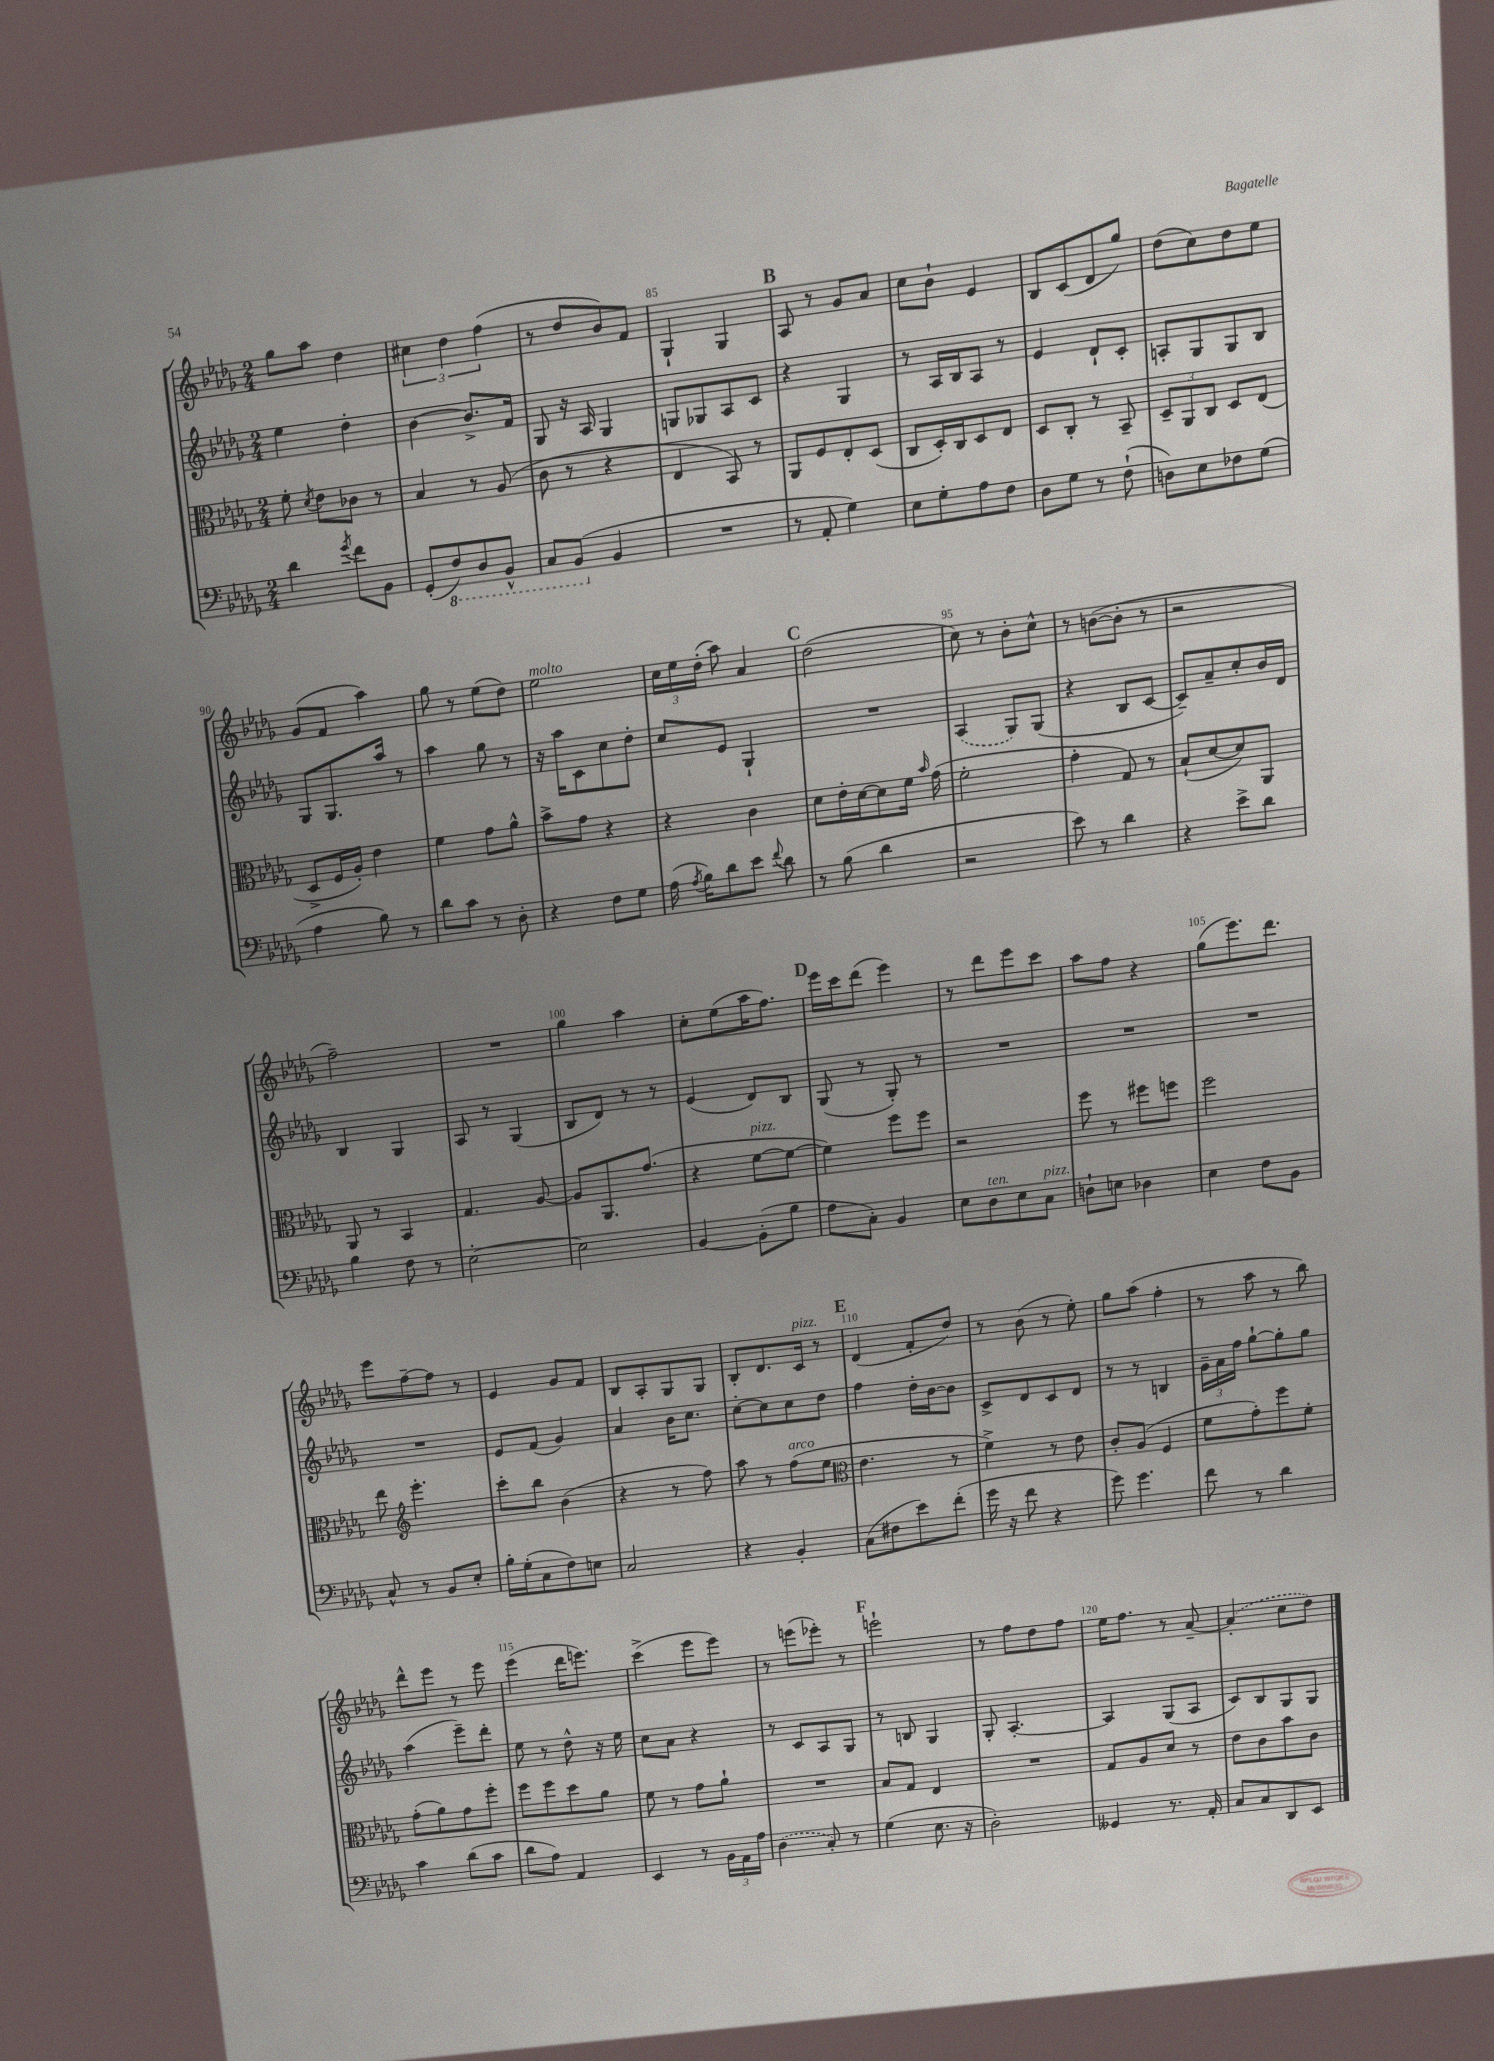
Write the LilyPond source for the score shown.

<<
\new StaffGroup <<
\new Staff = "s0" {
    \clef treble \key des \major \numericTimeSignature \time 2/4
    \autoBeamOff ges''8[ aes''8] des''4 |
    \tuplet 3/2 { cis''4 des''4 f''4( } |
    r8 des''8[ bes'8) f'8] |
    ges4-! ges4 |
    \mark \markup { \bold "B" } aes8 r8 ges'8[ aes'8] |
    c''8[ bes'8]-! ees'4 |
    bes8[ c'8( des'8 ges''8]) |
    des''8[( c''8) des''8 ees''8] |
    ges'8[( f'8] aes''4) |
    ges''8 r8 ees''8[( des''8]) |
    ees''2^\markup { \italic "molto" } |
    \tuplet 3/2 { c''16[ ees''16 des''16]-.( } aes''8) aes'4 |
    \mark \markup { \bold "C" } des''2( |
    c''8) r8 bes'8[-. c''8]-^ |
    r8 b'8[~( b'8]-. r8 |
    r2 |
    f''2--) |
    R2 |
    ges''4 aes''4 |
    c''8[-. ees''8( aes''16 f''8.]) |
    \mark \markup { \bold "D" } ees'''16[ c'''16 des'''8]( ees'''4) |
    r8 des'''8[ ees'''8 c'''8] |
    aes''8[ f''8] r4 |
    ges''8[( ees'''8.) des'''8.] |
    ees'''8[ f''8~-- f''8] r8 |
    ees'4 ges'8[ f'8] |
    bes8[ aes8-. ges8 ges8] |
    bes8[-. des'8. c'16]^\markup { \italic "pizz." } r8 |
    \mark \markup { \bold "E" } des'4( f'8[-. des''8]) |
    r8 bes'8( r8 ees''8-.) |
    ges''8[ aes''8]( f''4-. |
    r8 aes''8 r8 bes''8) |
    des'''8[-^ ees'''8] r8 ees'''8 |
    ees'''4( des'''16[ e'''8.]) |
    c'''4->( ees'''8[ ees'''8]) |
    r8 e'''8[( ees'''8]-.) r8 |
    \mark \markup { \bold "F" } e'''2-! |
    r8 f''8[ des''8 f''8] |
    ees''16[ f''8.] r8 aes'8~-- |
    \once \slurDashed aes'4-.( c''8[ des''8]) \bar "|." |
}
\new Staff = "s1" {
    \clef treble \key des \major \numericTimeSignature \time 2/4
    \autoBeamOff ees''4 des''4-. |
    bes'4~ bes'8.[-> f'16] |
    ges8 r16 aes16 ges4 |
    g8[ ges8 aes8 c'8] |
    \mark \markup { \bold "B" } r4 ges4 |
    r8 aes16[ bes16 aes8] r8 |
    ees'4 des'8[-! c'8]-. |
    a8[-. ges8 ges8 bes8] |
    ges8[ ges8. aes''16] r8 |
    aes''4 ges''8 r8 |
    r16 aes''16[ c'8 c''8 des''8]-. |
    c''8[ ees'8] ges4-! |
    \mark \markup { \bold "C" } R2 |
    \once \slurDashed aes4( ges8[) ges8]( |
    r4 bes8[ c'8]~ |
    c'8[--) aes'8-- c''8-. bes'16 des'16] |
    bes4 ges4 |
    aes8 r8 ges4( |
    bes8[ des'8]) r8 r8 |
    ees'4( des'8[) bes8] |
    \mark \markup { \bold "D" } ges8( r8 ges8-.) r8 |
    R2 |
    R2 |
    R2 |
    R2 |
    ees'8[ f'8]( ges'4) |
    aes'4 bes'16[ c''8.] |
    c''8[~-. c''8 c''8 des''8] |
    \mark \markup { \bold "E" } f''4 des''16[-. bes'16~ bes'8] |
    c'8[-> des'8 c'8 des'8] |
    r8 r8 b4 |
    \tuplet 3/2 { ges'16[-- aes'16 f''16] } ges''8[~-! ges''8-. ges''8] |
    aes''4( ees'''8[--) des'''8]-. |
    ees''8 r8 des''8-^ r16 ees''16 |
    c''8[ aes'8] r4 |
    r8 c'8[ aes8 ges8] |
    \mark \markup { \bold "F" } r8 b8 ges4 |
    ges8-. aes4.~-. |
    aes4 ges8[( aes8] |
    c'8[) bes8 ges8 ges8] \bar "|." |
}
\new Staff = "s2" {
    \clef alto \key des \major \numericTimeSignature \time 2/4
    \autoBeamOff f'8-. \acciaccatura { des'8 } ees'8[ ces'8] r8 |
    bes4 r8 aes8( |
    c'8 r8 r4 |
    ees4 bes,8) r8 |
    \mark \markup { \bold "B" } aes,8[ f8 ees8-. des8]( |
    c8[ des16-.) c16 des8 ees8] |
    des8[ c8]-. r8 bes,8-- |
    \tuplet 3/2 { des8[-- aes,8 c8] } des8[ ees8]( |
    des8[-> f16 aes16]-.) ees'4 |
    f'4 ges'8[ aes'8]-^ |
    bes'8[-> ges'8] r4 |
    r4 c'4 |
    \mark \markup { \bold "C" } des'8[ ees'16-. des'16~ des'8 f'16] \grace { bes'16 } ges'16( |
    f'2-. |
    ges'4-. ges8) r8 |
    bes8[-!( des'8~ des'8) aes,8] |
    aes,8 r8 bes,4 |
    ges4. aes8~ |
    aes8[ aes,8. ges'8.]( |
    r4 f'8[~^\markup { \italic "pizz." } f'8]~ |
    \mark \markup { \bold "D" } f'4) f''8[ f''8] |
    r2 |
    f''8 r8 fis''8[ f''8] |
    f''2 |
    ees''8 \clef treble ees'''4.-. |
    c'''8[-. bes''8] bes'4( |
    r4 r8 f''8) |
    aes''8 r8 f''8[^\markup { \italic "arco" }( ees''8] |
    \mark \markup { \bold "E" } \clef alto ees'4. r8 |
    f'4->) r8 ees'8 |
    c'8[-. aes8]( f4 |
    f'8[ ges'8-.) f''8 f'8]-. |
    ges'8[-.( aes'8) ges'8 f''8]-. |
    f''8[ f''8 des''8 aes'8] |
    f'8 r8 ges'8[ aes'8]-! |
    R2 |
    \mark \markup { \bold "F" } bes8[ ges8] ees4 |
    R2 |
    ges8[ aes8 des'8] r8 |
    ees'8[ c'8 bes'8 c'8] \bar "|." |
}
\new Staff = "s3" {
    \clef bass \key des \major \numericTimeSignature \time 2/4
    \autoBeamOff des'4 \acciaccatura { ges'8 } f'8[ bes,8] |
    ges,8[-.( \ottava #-1 f,8) des,8 bes,,8]-^ |
    c,8[ bes,,8]( \ottava #0 bes,4 |
    R2 |
    \mark \markup { \bold "B" } r8 aes,8-. ges4) |
    ees8[ ges8-. aes8 f8] |
    des8[ ges8] r8 f8-!( |
    d8[) ees8 fes8 ges8]( |
    aes4 bes8) r8 |
    des'8[ c'8] r8 des8-. |
    r4 f8[ ges8] |
    aes16( \acciaccatura { aes8 } bes16[) des'8 ees'8] \appoggiatura { f'8 } des'8 |
    \mark \markup { \bold "C" } r8 bes8( des'4 |
    r2 |
    ees'8) r8 des'4 |
    r4 ees'8[-> des'8] |
    bes4 f8 r8 |
    ees2~-. |
    ees2 |
    bes,4~ bes,8[-.( bes8] |
    \mark \markup { \bold "D" } aes8[ c8]-.) bes,4 |
    ees8[ des8^\markup { \italic "ten." } ees8 c8]^\markup { \italic "pizz." } |
    d8[-! e8] des4 |
    ees4 f8[ bes,8] |
    c8-^ r8 bes,8[ ees8]-. |
    bes16[-. ges16-.( c8 f8) e8] |
    c2 |
    r4 bes,4-. |
    \mark \markup { \bold "E" } c8[( fis8 ees'8) f'8]-.( |
    ges'16 r16 f'8 r4 |
    ges'8) ges'4. |
    f'8 r8 des'4 |
    c'4 des'8[( c'8] |
    des'8[ aes8]) aes,4 |
    ees,4 r8 \tuplet 3/2 { bes,16[ aes,16 aes16] } |
    \once \slurDashed des4( c8-.) r8 |
    \mark \markup { \bold "F" } ges4( ees8. r16 |
    des2-.) |
    geses,4 r8. aes,16-. |
    c8[ c8 des,8 ees,8] \bar "|." |
}
>>
>>
\layout { \context { \Score currentBarNumber = #82 \override BarNumber.break-visibility = ##(#f #t #t) barNumberVisibility = #(every-nth-bar-number-visible 5) } }
